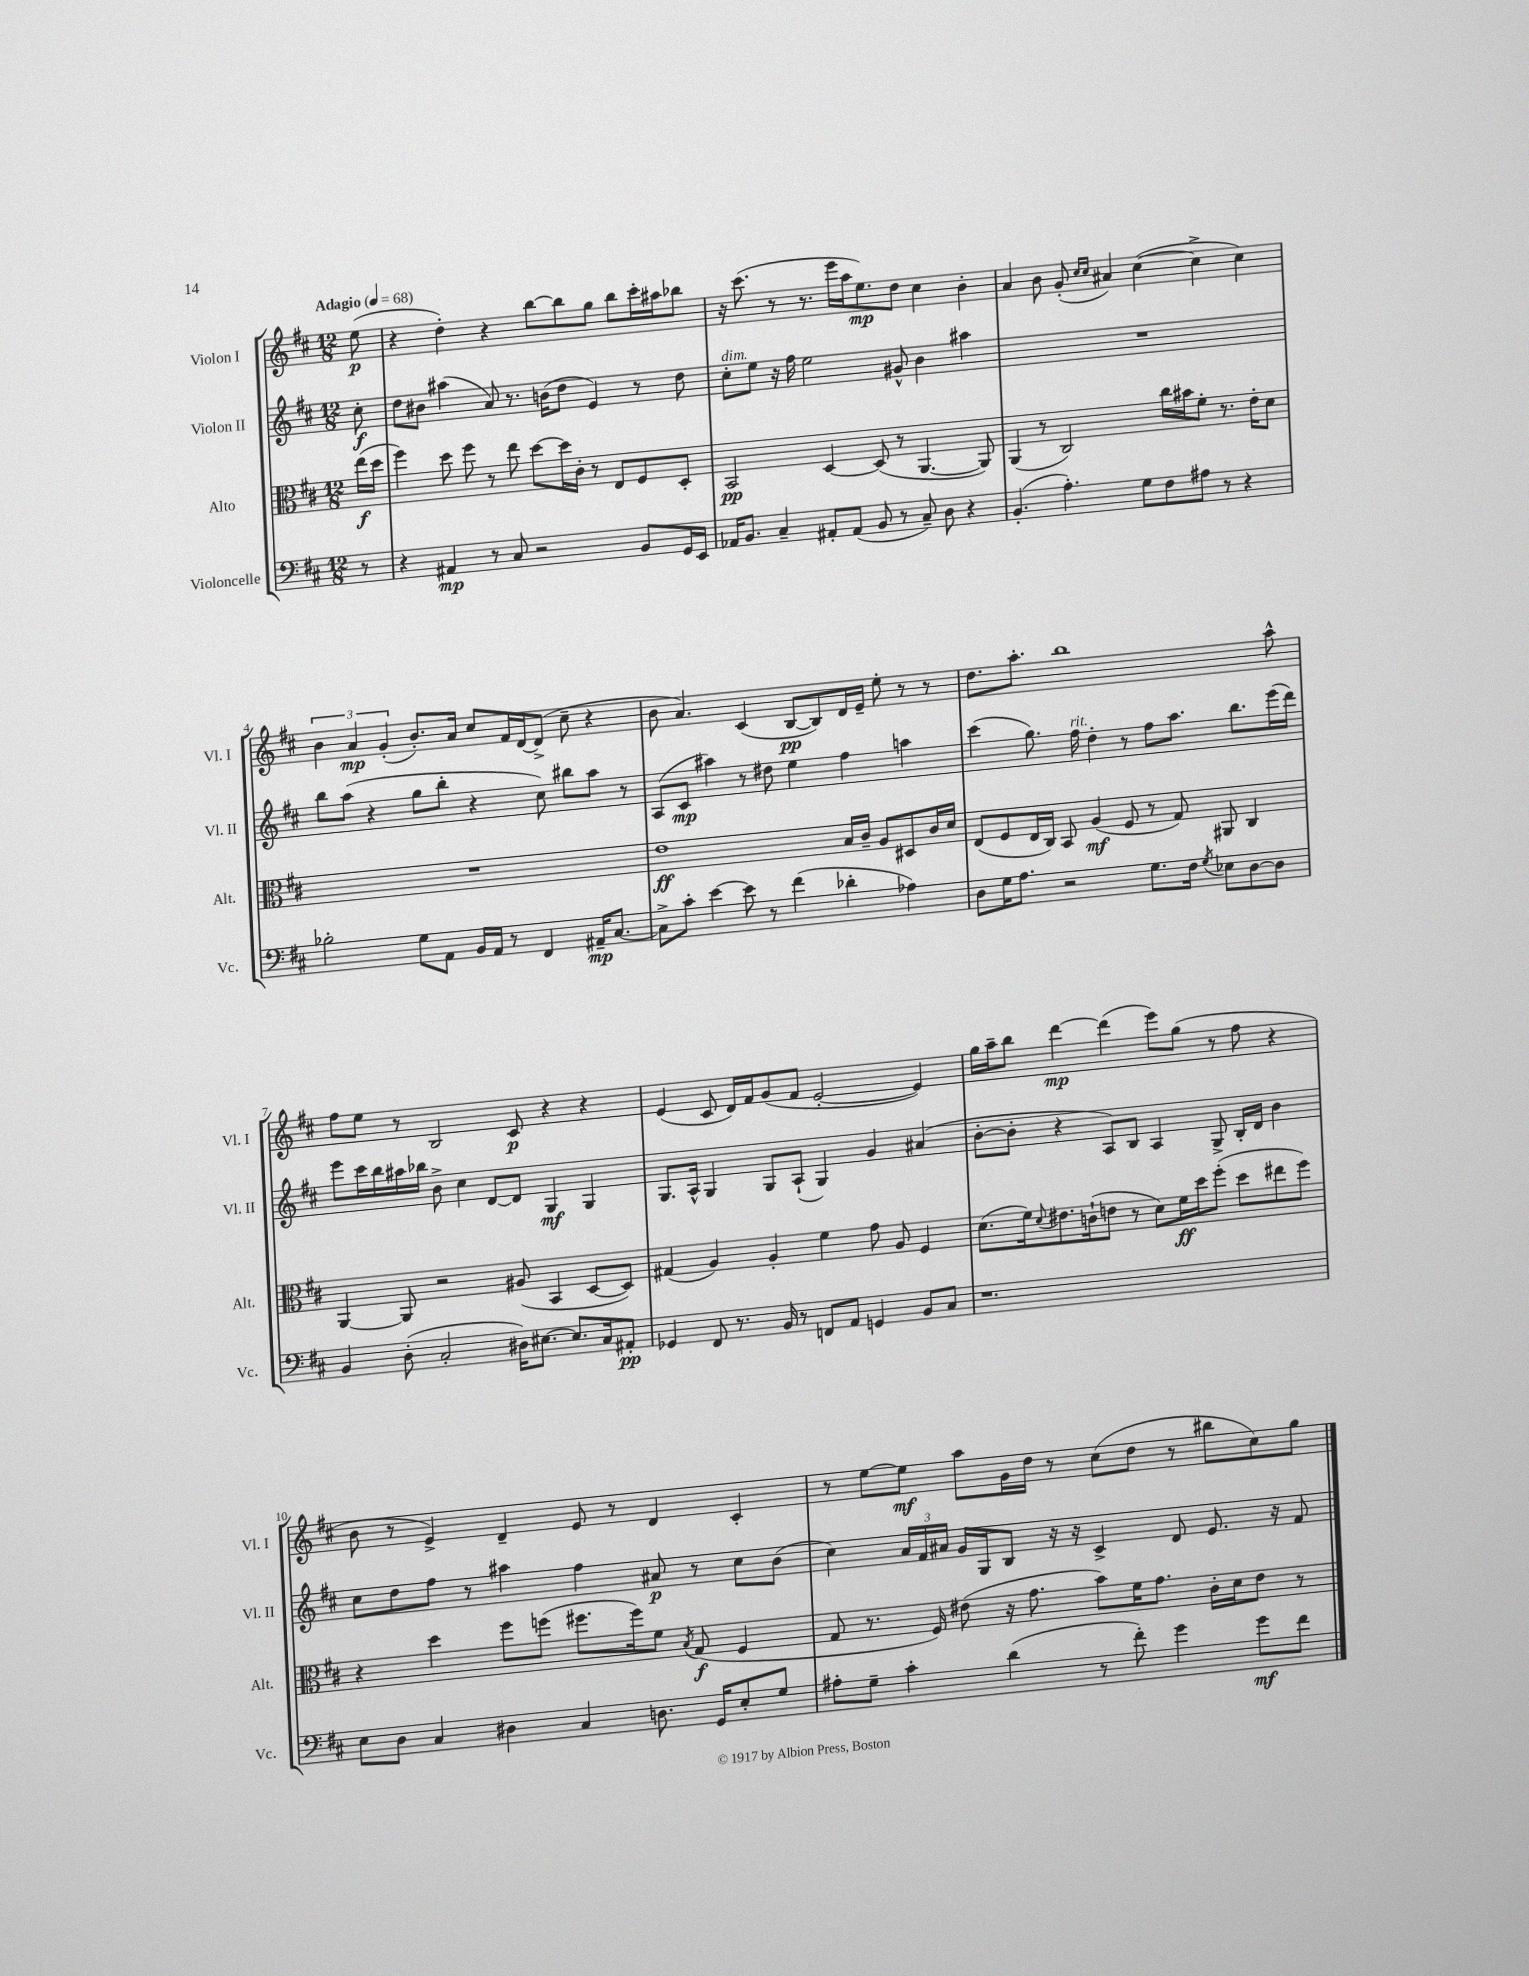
<<
\new StaffGroup <<
\new Staff = "s0" \with { instrumentName = "Violon I" shortInstrumentName = "Vl. I" } {
    \clef treble \key d \major \numericTimeSignature \time 12/8 \partial 8 \tempo "Adagio" 4 = 68
    e''8\p( |
    r4 d''4-.) r4 b''8~ b''8 g''8 b''8 cis'''16-. ais''16 bes''8 |
    r16 cis'''8.( r8 r8. e'''16 a''16 e''8.\mp) d''8 cis''4 b'4-. |
    a'4 b'8 g'8-.( \grace { cis''16 cis''16 } ais'4) cis''4~( cis''4-> cis''4) |
    \tuplet 3/2 { b'4 a'4\mp g'4-.( } b'8.-.) a'16 cis''8 fis'16 d'16~ d'8->( cis''8-- r4 |
    b'8 a'4.) cis'4( b8~\pp b8) d'16 e'16-- e''8-. r8 r8 |
    d''8. a''8.-. b''1 a''8-^ |
    fis''8 e''8 r8 b2 cis'8\p r4 r4 |
    e'4( cis'8 d'16) fis'16 g'8( fis'8 e'2~-. e'4) |
    g''16 a''16-- b''8 d'''4~\mp d'''4( e'''8) g''8( r8 fis''8 r4 |
    b'8 r8 e'4->) d'4-- e'8 r8 d'4 cis'4-. |
    r8 e''8~ e''8\mf a''8 g'16 d''16 r8 cis''8( d''8 r8 bis''8 cis''8) g''8 \bar "|." |
}
\new Staff = "s1" \with { instrumentName = "Violon II" shortInstrumentName = "Vl. II" } {
    \clef treble \key d \major \numericTimeSignature \time 12/8 \partial 8
    cis''8-.\f |
    d''8 bis'8 ais''4( a'8) r8. b'16( d''8 e'4) r8 d''8 |
    cis''8-.^\markup { \italic "dim." } e''8 r16 fis''16 e''2 gis'8-^ b'4 ais''4 |
    R1. |
    b''8 a''8( r4 g''8 b''8-. r4 cis''8) bis''8 a''8 r8 |
    a8( cis'8\mp ais''4) r8 dis''8 e''4 fis''4 a''4 |
    cis'''4( g''8.) fis''16^\markup { \italic "rit." } d''4-. r8 fis''8 a''8. b''8. e'''16( d'''16) |
    e'''8 cis'''16 b''16 ais''16 bes''16 b'8-> cis''4 d'8~ d'8 g4\mf g4 |
    g8. a16-^ g4 g8 a8-!( g4) g'4 ais'4( |
    b'8~-. b'8-. r4 a8) b8 a4 g8-> b16-. d'16 b'4 |
    cis''8 d''8 fis''8 r8 ais''4 fis''4 ais'8\p r8 cis''8 b'8( |
    cis''4) \tuplet 3/2 { a'16 fis'16 ais'16 } g'16 g16 b8 r16 r16 cis'4-> d'8 e'8. r16 fis'8 \bar "|." |
}
\new Staff = "s2" \with { instrumentName = "Alto" shortInstrumentName = "Alt." } {
    \clef alto \key d \major \numericTimeSignature \time 12/8 \partial 8
    e''16\f( d''16 |
    fis''4) d''8 fis''8 r8 e''8 d''8~ d''16 cis'16-. r8 e8 fis8 d8-. |
    b,2\pp d4~ d8( r8 a,4.~ a,8) |
    a,4( r8 cis2) cis''16 bis'16 fis'8-. r8. e'16-. d'8 |
    R1. |
    e'1\ff b16 cis'16-- a8 dis8 cis'16 d'16 |
    e8( fis8 e16 cis16) b,8 a4\mf( fis8 r8 g8) ais,8 cis4 |
    a,4~ a,8 r2 ais8( b,4 d8~ d8) |
    gis4( a4) a4-. fis'4 g'8 a8 fis4 |
    d'8.( fis'16) \appoggiatura { d'8 } eis'8. c'16-!( e'8 r8 d'8) fis'16\ff d''16 fis''8-.( d''8 eis''8 fis''8) |
    r4 d''4 fis''8 f''8( fis''8. fis''16) fis'8 \acciaccatura { b8 } g8\f( fis4 |
    g8 r8. fis16) eis'8( r16 g'8. b'8) fis'16 g'8. cis'16-. d'16 eis'8 r8 \bar "|." |
}
\new Staff = "s3" \with { instrumentName = "Violoncelle" shortInstrumentName = "Vc." } {
    \clef bass \key d \major \numericTimeSignature \time 12/8 \partial 8
    r8 |
    r4 ais,4\mp r8 cis8 r2 b,8 g,16 e,16 |
    aes,16 b,8. cis4-- ais,8-. ais,8( b,8 r8 cis8--) d8 r4 |
    b,4.-.( a4.-.) g8 fis8 ais8 r8 r4 |
    bes2-. g8 a,8 b,16 a,16 r8 fis,4 ais,16--\mp cis8.~ |
    cis8-> cis'8-. e'4~ e'8 r8 fis'4( des'4-. aes4) |
    d8 g16 a8. r2 g8. fis16 \acciaccatura { g8 } ees8 d8~ d8 |
    b,4 d8-.( cis2-. dis16) eis8.~ eis8. cis16 ais,8-.\pp |
    ges,4 fis,8 r8. b,16 r8 f,8 a,8 g,4 b,8 cis8 |
    r1. |
    e8 d8 cis4 dis4 cis4 d8. g,16 e8-. g8 |
    ais8-. g8-- cis'4-. d'4( r8 fis'8-.) g'4 g'8\mf fis'8 \bar "|." |
}
>>
>>
